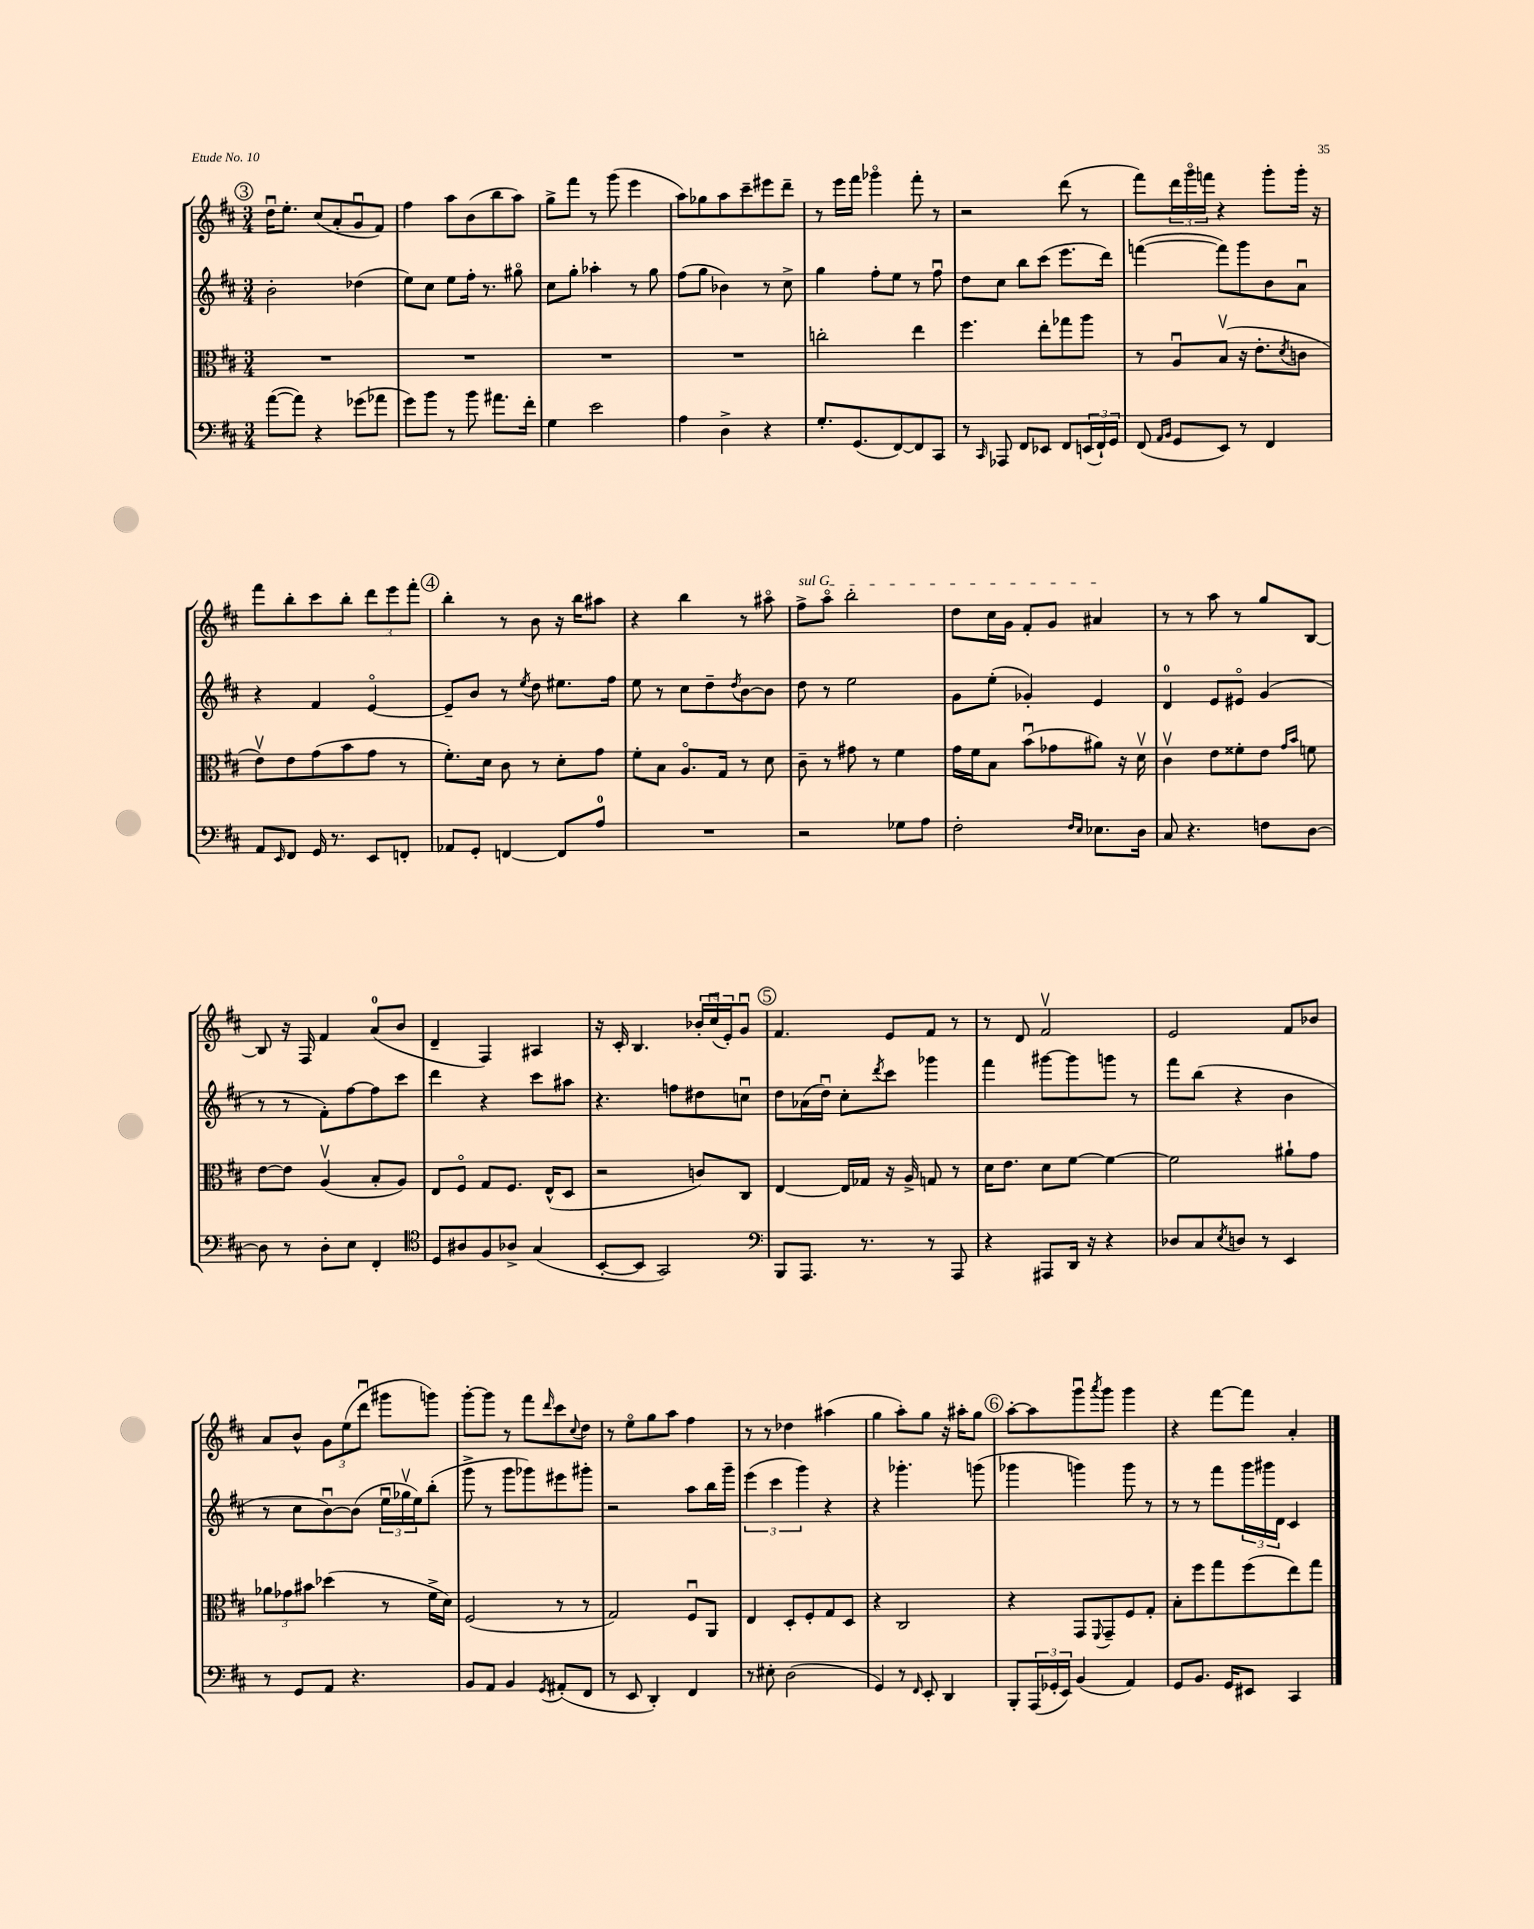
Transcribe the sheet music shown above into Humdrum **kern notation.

**kern	**kern	**kern	**kern
*staff4	*staff3	*staff2	*staff1
*clefF4	*clefC3	*clefG2	*clefG2
*k[f#c#]	*k[f#c#]	*k[f#c#]	*k[f#c#]
*M3/4	*M3/4	*M3/4	*M3/4
([8a	2.r	2b'	16ddu
.	.	.	8.ee'
8a])	.	.	.
4r	.	.	(8cc#
.	.	.	8a'
(8g-	.	(4dd-	8gu
8a-	.	.	8f#)
=	=	=	=
8g)	2.r	8ee)	4ff#
8b	.	8cc#	.
8r	.	8ee	8aa
8b	.	16ff#'	(8b
.	.	8.r	.
8.a#	.	.	8bb
.	.	8gg#o	8aa)
16f#'	.	.	.
=	=	=	=
4G	2.r	8cc#	8gg^
.	.	8gg'	8fff#
2e	.	4aa-'	8r
.	.	.	(8ggg
.	.	8r	4eee
.	.	8gg	.
=	=	=	=
4A	2.r	(8ff#	8aa)
.	.	8gg	8gg-
4D^	.	4b-)	8aa
.	.	.	8ccc#~
4r	.	8r	8eee#
.	.	8cc#^	8ddd~
=	=	=	=
8.G'	2cc'	4gg	8r
.	.	.	16eee
(8.GG	.	.	16fff#
.	.	8ff#'	4ggg-o
[8FF#)	.	8ee	.
8FF#]	4ee	8r	8fff#'
8CC#	.	8ff#u	8r
=	=	=	=
8r	4.ff#	8dd	2r
16qqCC#	.	.	.
8AAA-	.	8cc#	.
8FF#	.	8bb	.
8EE-	8ee'	(8ccc#	.
8FF#	8gg-	8.eee	(8ddd
(24EE	8aa	.	8r
24FF#`)	.	.	.
.	.	16ddd)	.
24GG	.	.	.
=	=	=	=
(8FF#	8r	([4fff	8fff#)
16qqAA	.	.	.
16qqBB	.	.	.
8GG	8Au	.	24ddd
.	.	.	24gggo
.	.	.	24fff
8EE)	(8Bv	8fff])	4r
8r	16r	8ggg	.
.	8.e'	.	.
4FF#	.	8b	8ggg'
.	8qd	.	.
.	8c	8au	16ggg'
.	.	.	16r
=	=	=	=
8AA	8ev)	4r	8fff#
16qqEE	.	.	.
8FF#	8e	.	8bb'
16GG	(8g	4f#	8ccc#
8.r	.	.	.
.	8b	.	8bb'
8EE	8g	[4eo	12ddd
.	.	.	12eee
8FF'	8r	.	.
.	.	.	12fff#'
=	=	=	=
8AA-	8.f#')	8e~]	4bb'
8GG'	.	8b	.
.	16d	.	.
[4FF	8c#	8r	8r
.	.	8qee	.
.	8r	8dd	8b
8FF]	8d'	8.ee#	16r
.	.	.	16bb
8A	8g	.	8aa#
.	.	16ff#	.
=	=	=	=
2.r	8f#'	8ee	4r
.	8B	8r	.
.	8.Ao	8cc#	4bb
.	.	8dd~	.
.	16G	.	.
.	.	8qdd	.
.	8r	[8b	8r
.	8d	8b]	8aa#o
=	=	=	=
2r	8c#~	8dd	8ff#^
.	8r	8r	8aao
.	8g#	2ee	2bb'
.	8r	.	.
8G-	4f#	.	.
8A	.	.	.
=	=	=	=
2F#'	16g	8g	8dd
.	16f#	.	.
.	8B	(8ee'	16cc#
.	.	.	16g
.	(8bu	4g-')	8f#'
.	8g-	.	8g
16qqF#	.	.	.
16qqE	.	.	.
8.E-	8a#)	4e	4a#
.	16r	.	.
16D	16dv	.	.
=	=	=	=
8C#	4c#v	4d	8r
4.r	.	.	8r
.	8e	8e	8aa
.	8f##'	8e#o	8r
8F	8e	(4g	8gg
.	16qqg	.	.
.	16qqb	.	.
[8D	8f	.	[8B
=	=	=	=
8D]	[8e	8r	8B]
8r	8e]	8r	16r
.	.	.	16F#
8D'	(4Av	8f#')	4f#
8E	.	[8ff#	.
4FF#'	8B'	8ff#]	(8a
.	8A)	8ccc#	8b
=	=	=	=
*clefC4	*	*	*
8D	8E	4ddd	4d~
8A#	8F#o	.	.
8F#	8G	4r	4F#)
8A-^	8.F#	.	.
(4G	.	8ccc#	4A#
.	(16E^^	.	.
.	8D	8aa#	.
=	=	=	=
[8BB'	2r	4.r	16r
.	.	.	16c#'
8BB]	.	.	4.B
2GG)	.	.	.
.	.	8ff	.
.	8c)	8dd#	24b-'
.	.	.	(24cc#u
.	.	.	24e')
.	8C#	8ccu	8gu
=	=	=	=
*clefF4	*	*	*
8BBB	[4E	8dd	4.f#
8.AAA	.	(16a-	.
.	.	16ddu)	.
.	16E]	8cc#'	.
8.r	16G-	.	.
.	.	8qddd	.
.	16r	8ccc#	8e
.	16A^	.	.
8r	8G	4ggg-	8f#
8AAA	8r	.	8r
=	=	=	=
4r	16d	4fff#	8r
.	8.e	.	.
.	.	.	8d
8AAA#	8d	[8ggg#	2f#v
16DD	[8f#	8ggg#]	.
16r	.	.	.
4r	4f#_	8ggg	.
.	.	8r	.
=	=	=	=
8D-	2f#]	8fff#	2e
8C#	.	(8bb	.
8qE	.	.	.
8D	.	4r	.
8r	.	.	.
4EE	8a#`	4b	8f#
.	8g	.	8b-
=	=	=	=
8r	12a-	8r	8a
.	12g-	.	.
8GG	.	8cc#	8b^^
.	12b#	.	.
8AA	(4dd-	[8bu)	12g
.	.	.	(12ee
4.r	.	(8b]	.
.	.	.	12dddu
.	8r	24eeu	8ggg#
.	.	24gg-v	.
.	.	24ee)	.
.	16f#^	(8bb'	8ggg)
.	16d)	.	.
=	=	=	=
8BB	(2F#	8ggg^	[8ggg'
8AA	.	8r	8ggg]
4BB	.	8ggg	8r
.	.	8ggg-)	8fff#
8qGG	.	.	16qqddd
(8AA#'	8r	8eee#	8ccc#
.	.	.	8qqcc#
8FF#	8r	8ggg#'	8dd
=	=	=	=
8r	2G)	2r	8r
8EE	.	.	8eeo
4DD')	.	.	8gg
.	.	.	8aa
4FF#	8F#u	8aa	4ff#
.	8AA	16bb	.
.	.	16ggg~	.
=	=	=	=
8r	4E	(6eee	8r
8E#'	.	.	8r
.	.	6ccc#	.
(2D	8D'	.	4dd-
.	.	6ggg)	.
.	8F#'	.	.
.	8G	4r	(4aa#
.	8D	.	.
=	=	=	=
4GG)	4r	4r	4gg
8r	2C#	4.ggg-'	8aa')
16qqFF#	.	.	.
8EE'	.	.	8gg
4DD	.	.	16r
.	.	.	16aa#'
.	.	(8ggg	8gg
=	=	=	=
8BBB'	4r	4ggg-	[8aa'
(24AAA	.	.	8aa]
24GG-'	.	.	.
24EE)	.	.	.
(4BB	8GG	4ggg)	8gggu
.	8qqFF#	.	8qaaa
.	8GG~	.	8ggg
4AA)	8F#	8ggg	4ggg
.	8G'	8r	.
=	=	=	=
8GG	8B'	8r	4r
8.BB	8ff#	8r	.
.	8gg	8fff#	[8fff#
16GG	.	.	.
8EE#	(8ff#	24ggg	8fff#]
.	.	24ggg#	.
.	.	24d	.
4CC#	8ee)	4c#	4a'
.	8gg	.	.
==	==	==	==
*-	*-	*-	*-
